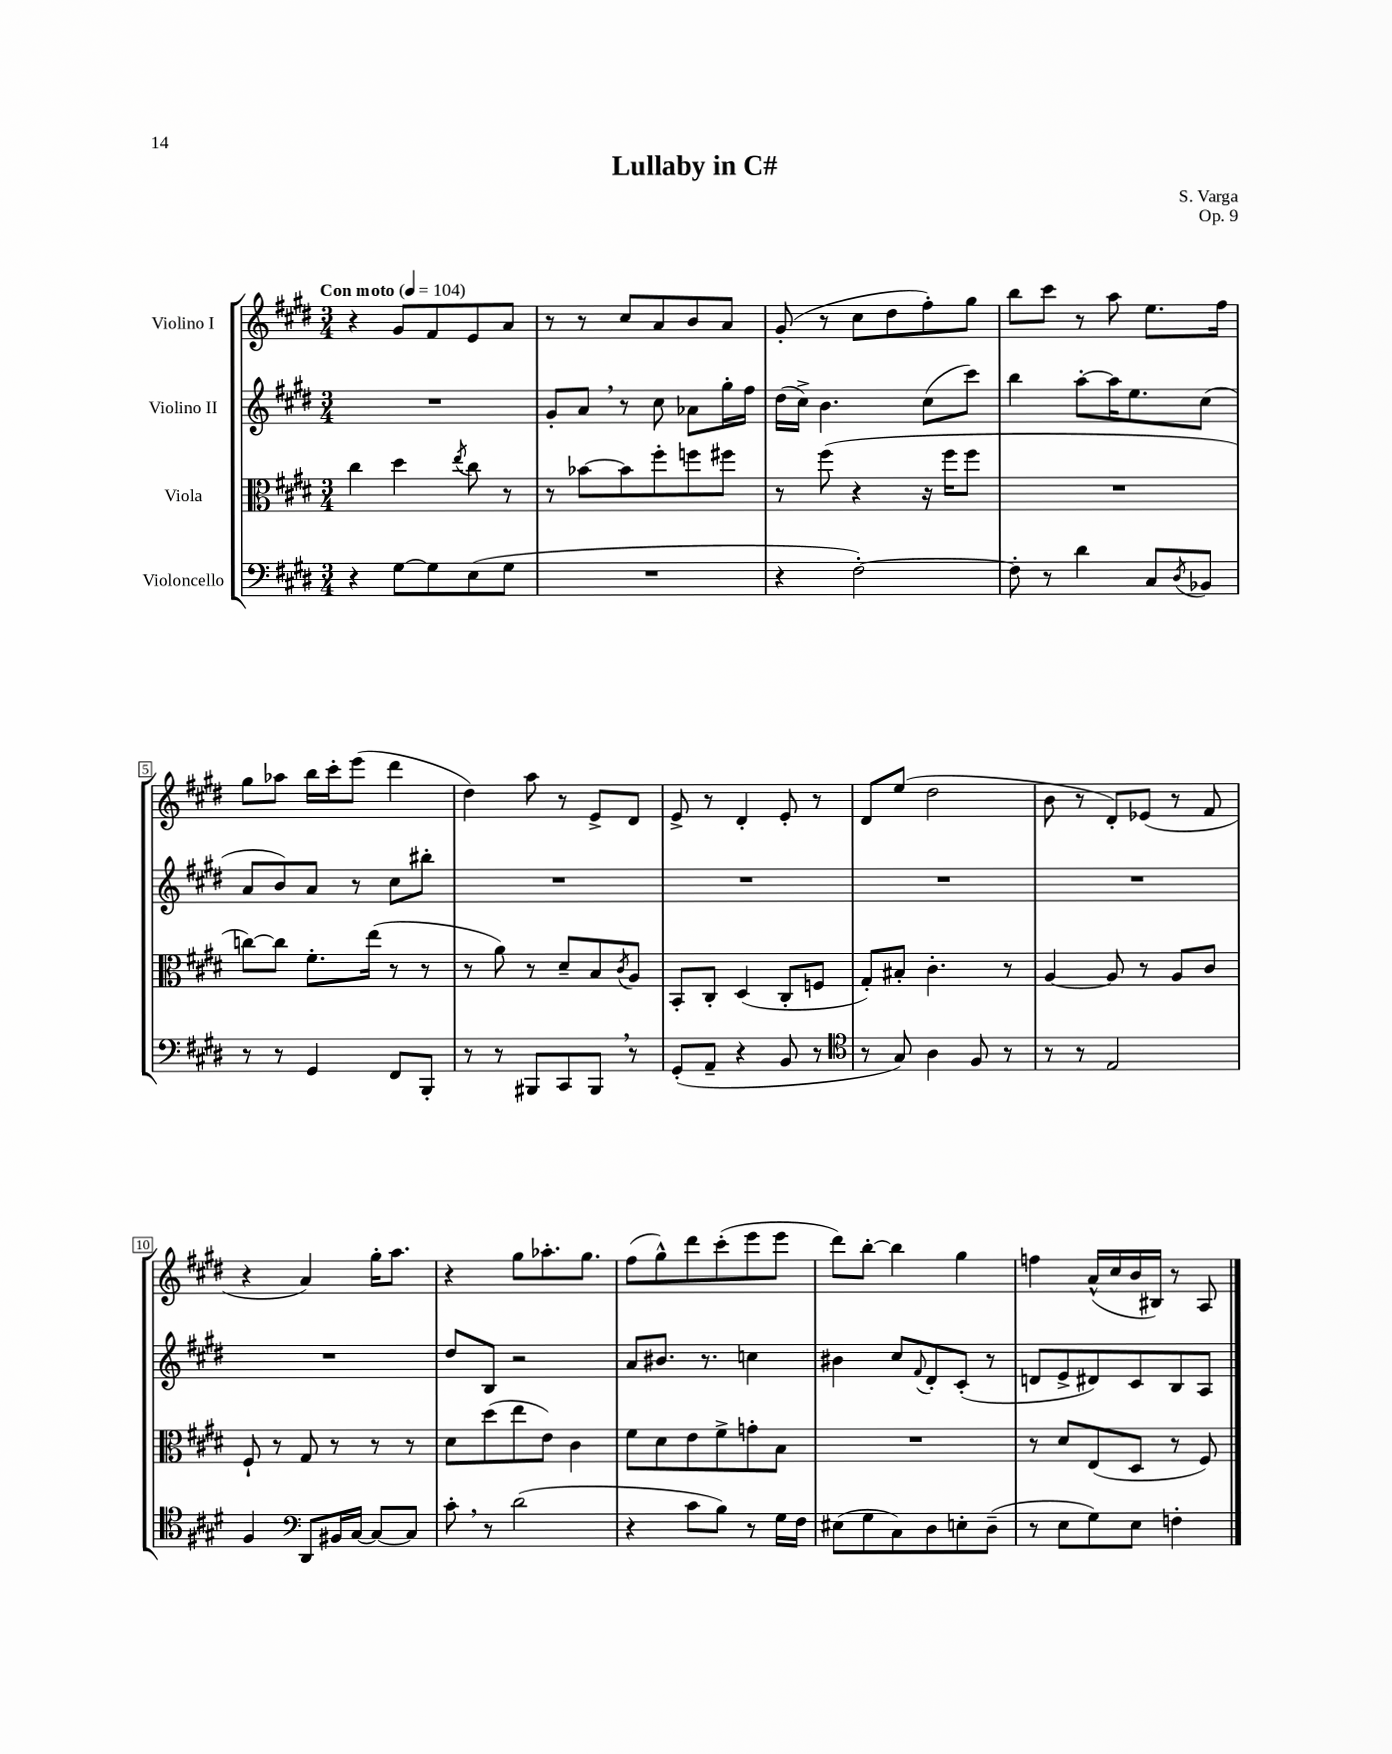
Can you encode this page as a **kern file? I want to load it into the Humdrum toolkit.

**kern	**kern	**kern	**kern
*part4	*part3	*part2	*part1
*staff4	*staff3	*staff2	*staff1
*I"Violoncello	*I"Viola	*I"Violino II	*I"Violino I
*clefF4	*clefC3	*clefG2	*clefG2
*k[f#c#g#d#]	*k[f#c#g#d#]	*k[f#c#g#d#]	*k[f#c#g#d#]
*M3/4	*M3/4	*M3/4	*M3/4
*MM104	*MM104	*MM104	*MM104
=1	=1	=1	=1
!	!	!	!LO:TX:a:B:t=Con moto
4r	4cc#\	2.r	4r
[8G#\L	4dd#\	.	8g#/L
8G#\]	.	.	8f#/
.	8qee/	.	.
(8E\	8cc#\	.	8e/
8G#\J	8r	.	8a/J
=2	=2	=2	=2
2.r	8r	8g#'/L	8r
.	[8b-X\L	8a,/J	8r
.	8b-\]	8r	8cc#/L
.	8ff#'\	8cc#\	8a/
.	8ffn\	8a-X\L	8b/
.	8ff#X\J	16gg#'\L	8a/J
.	.	16ff#\JJ	.
=3	=3	=3	=3
4r	8r	(16dd#\LL	(8g#'/
.	.	16cc#^\JJ)	.
.	(8ff#\	4.b\	8r
[2F#'\)	4r	.	8cc#\L
.	.	.	8dd#\
.	16r	(8cc#\L	8ff#'\)
.	16ff#\KL	.	.
.	8ff#\J	8ccc#\J)	8gg#\J
=4	=4	=4	=4
8F#'\]	2.r	4bb\	8bb\L
8r	.	.	8ccc#\J
4d#\	.	[8aa'\L	8r
.	.	16aa\K]	8aa\
.	.	8.ee\	.
8C#/L	.	.	8.ee\L
8qD#/	.	.	.
8BB-X/J	.	(8cc#\J	.
.	.	.	16ff#\Jk
!!LO:LB:g=z
=5	=5	=5	=5
8r	[8ccn\L)	8a/L	8gg#\L
8r	8cc\J]	8b/)	8aa-X\J
4GG#/	8.f#'\L	8a/J	16bb\LL
.	.	.	16ccc#'\J
.	.	8r	(8eee\J
.	(16ee\Jk	.	.
8FF#/L	8r	8cc#\L	4ddd#\
8BBB'/J	8r	8bb#X'\J	.
=6	=6	=6	=6
8r	8r	2.r	4dd#\)
8r	8a\)	.	.
8BBB#X/L	8r	.	8aa\
8CC#/	8d#~/L	.	8r
8BBB#,/J	8B/	.	8e^/L
.	8qc#/	.	.
8r	8A/J	.	8d#/J
=7	=7	=7	=7
(8GG#'/L	8BB'/L	2.r	8e^/
8AA~/J	8C#'/J	.	8r
4r	(4D#/	.	4d#'/
8BB/	8C#'/L	.	8e'/
8r	8Fn/J	.	8r
=8	=8	=8	=8
*clefC4	*	*	*
8r	8G#'/L)	2.r	8d#/L
8G#/)	8B#X'/J	.	(8ee/J
4A\	4.c#'\	.	2dd#\
8F#/	.	.	.
8r	8r	.	.
=9	=9	=9	=9
8r	[4A/	2.r	8b\
8r	.	.	8r
2E/	8A/]	.	8d#'/L)
.	8r	.	(8e-X/J
.	8A/L	.	8r
.	8c#/J	.	8f#/
!!LO:LB:g=z
=10	=10	=10	=10
4F#/	8F#`/	2.r	4r
.	8r	.	.
*clefF4	*	*	*
8DD#/L	8G#/	.	4a/)
16BB#X/L	8r	.	.
[16C#/JJ	.	.	.
8C#/L_	8r	.	16gg#'\KL
.	.	.	8.aa\J
8C#/J]	8r	.	.
=11	=11	=11	=11
8c#',\	8d#\L	8dd#/L	4r
8r	(8dd#\	8B/J	.
(2d#\	8ee\	2r	8gg#\L
.	8e\J)	.	8.aa-X'\
.	4c#\	.	.
.	.	.	8.gg#\J
=12	=12	=12	=12
4r	8f#\L	8a/L	(8ff#\L
.	8d#\	8.b#X/J	8gg#^^\)
8c#\L	8e\	.	8ddd#\
.	.	8.r	.
8B\J)	8f#^\	.	(8ccc#'\
8r	8gn'\	4ccn\	8eee\
16G#\LL	8B\J	.	8eee\J
16F#\JJ	.	.	.
=13	=13	=13	=13
(8E#X\L	2.r	4b#X\	8ddd#\L)
8G#\	.	.	[8bb'\J
8C#\)	.	8cc#/L	4bb\]
.	.	8qqf#/	.
8D#\	.	8d#'/	.
8En'\	.	(8c#'/J	4gg#\
(8D#~\J	.	8r	.
=14	=14	=14	=14
8r	8r	8dn/L	4ffn\
8E\L	8d#/L	8e^/	.
8G#\)	(8E/	8d#X/)	(16a^^/LL
.	.	.	16cc#/
8E\J	8D#/J	8c#/	16b/
.	.	.	16B#X/JJ)
4Fn'\	8r	8B/	8r
.	8F#/)	8A/J	8A/
==	==	==	==
*-	*-	*-	*-
